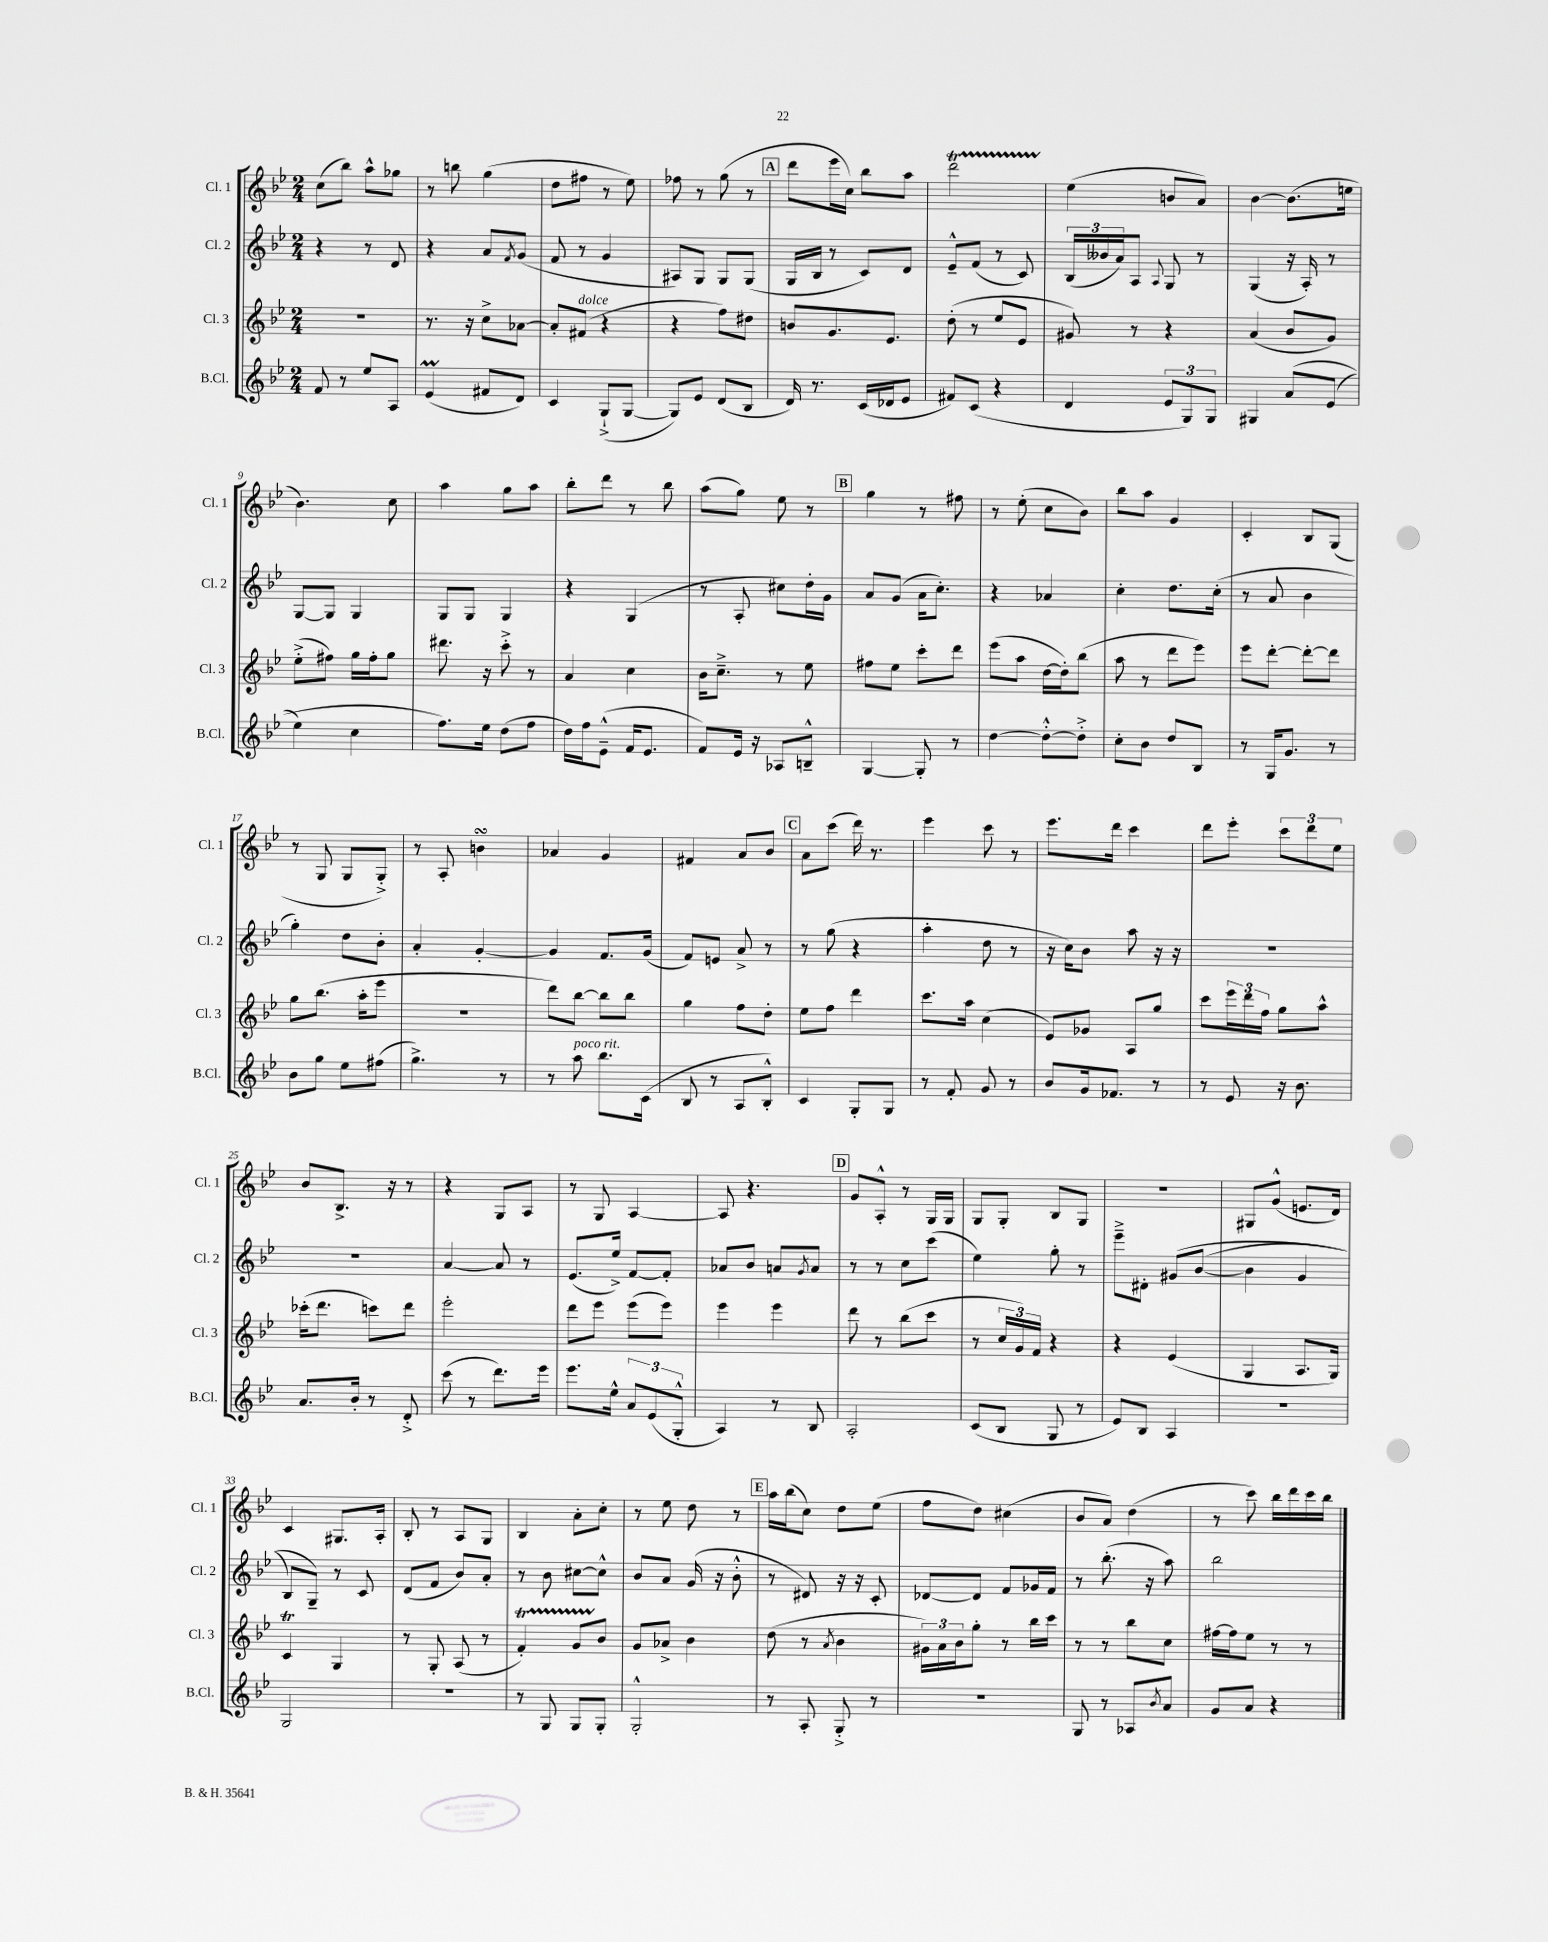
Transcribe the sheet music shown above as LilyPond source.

<<
\new StaffGroup <<
\new Staff = "s0" \with { instrumentName = "Cl. 1" shortInstrumentName = "Cl. 1" } {
    \clef treble \key bes \major \numericTimeSignature \time 2/4
    c''8( bes''8) a''8-^ ges''8 |
    r8 b''8 g''4( |
    d''8 fis''8 r8 ees''8) |
    fes''8 r8 g''8( r8 |
    \mark \markup { \box "A" } d'''8 ees'''16 c''16) bes''8 a''8 |
    d'''2\startTrillSpan |
    ees''4\stopTrillSpan( b'8 a'8) |
    bes'4~ bes'8.( e''16 |
    bes'4.) c''8 |
    a''4 g''8 a''8 |
    bes''8-. d'''8 r8 bes''8 |
    a''8( g''8) ees''8 r8 |
    \mark \markup { \box "B" } g''4 r8 fis''8 |
    r8 ees''8-.( c''8 bes'8) |
    bes''8 a''8 g'4 |
    c'4-. bes8 g8( |
    r8 g8 g8 g8-.->) |
    r8 a8-. b'4\turn |
    aes'4 g'4 |
    fis'4 a'8 bes'8 |
    \mark \markup { \box "C" } a'8 c'''8( d'''16) r8. |
    ees'''4 c'''8 r8 |
    ees'''8. d'''16 c'''4 |
    d'''8 ees'''8-. \tuplet 3/2 { c'''8 d'''8 ees''8 } |
    bes'8 bes8.-> r16 r8 |
    r4 g8 a8 |
    r8 g8 a4~ |
    a8 r4. |
    \mark \markup { \box "D" } g'8 a8-.-^ r8 g16 g16 |
    g8 g8-. bes8 g8 |
    R2 |
    gis8 g'8-^( e'8. d'16) |
    c'4 gis8. a16-. |
    bes8-. r8 a8 g8 |
    bes4 a'8-. c''8-. |
    r8 ees''8 d''8 r8 |
    \mark \markup { \box "E" } a''16 bes''16( c''8) d''8 ees''8( |
    f''8 d''8) cis''4( |
    bes'8 a'8) d''4( |
    r8 c'''8) bes''16 d'''16 c'''16 bes''16 \bar "|." |
}
\new Staff = "s1" \with { instrumentName = "Cl. 2" shortInstrumentName = "Cl. 2" } {
    \clef treble \key bes \major \numericTimeSignature \time 2/4
    r4 r8 d'8 |
    r4 a'8 \acciaccatura { f'8 } g'8( |
    f'8 r8 g'4 |
    ais8) g8 g8 g8( |
    \mark \markup { \box "A" } g16 bes16 r8 c'8) d'8 |
    ees'8---^ f'8( r8 c'8) |
    \tuplet 3/2 { bes16( beses'16 a'16) } a8 \appoggiatura { a8 } g8 r8 |
    g4( r16 a16-.) r8 |
    g8~ g8 g4 |
    g8 g8 g4 |
    r4 g4( |
    r8 a8-. cis''8) d''16-. g'16 |
    \mark \markup { \box "B" } a'8 g'8( a'16 c''8.-.) |
    r4 aes'4 |
    c''4-. d''8. c''16-.( |
    r8 a'8 bes'4 |
    g''4-.) d''8 bes'8-. |
    a'4-. g'4~-. |
    g'4 f'8. g'16( |
    f'8) e'8 a'8-> r8 |
    \mark \markup { \box "C" } r8 g''8( r4 |
    a''4-. d''8 r8 |
    r16 c''16) bes'8 a''8 r16 r16 |
    R2 |
    R2 |
    a'4~ a'8 r8 |
    ees'8.( ees''16->) f'8~ f'8-. |
    aes'8 bes'8 a'8 \acciaccatura { g'8 } a'8 |
    \mark \markup { \box "D" } r8 r8 c''8 c'''8( |
    ees''4) g''8-. r8 |
    ees'''8---> dis'8-. gis'8\( bes'8~( |
    bes'4 g'4 |
    bes8) g8--\) r8 c'8 |
    d'8( f'8 bes'8) a'8-. |
    r8 bes'8 cis''8~ cis''8-^ |
    bes'8 a'8 g'16( r16 bes'8-.-^ |
    \mark \markup { \box "E" } r8 dis'8) r16 r16 c'8-. |
    des'8~ des'8 f'8 ges'16 f'16 |
    r8 bes''8.-.( r16 a''8) |
    bes''2 \bar "|." |
}
\new Staff = "s2" \with { instrumentName = "Cl. 3" shortInstrumentName = "Cl. 3" } {
    \clef treble \key bes \major \numericTimeSignature \time 2/4
    R2 |
    r8. r16 c''8-> aes'8~ |
    aes'8-. fis'8^\markup { \italic "dolce" }( r4 |
    r4 f''8) dis''8 |
    \mark \markup { \box "A" } b'8 g'8. ees'8. |
    d''8-.( r8 ees''8 ees'8 |
    gis'8) r8 r4 |
    a'4( bes'8 g'8) |
    ees''8-.->( fis''8) g''16 fis''16-. g''8 |
    dis'''8. r16 c'''8-.-> r8 |
    a'4 c''4 |
    bes'16 c''8.---> r8 ees''8 |
    \mark \markup { \box "B" } fis''8 ees''8 c'''8-. d'''8 |
    ees'''8( a''8 d''16~ d''16-.) bes''8( |
    a''8 r8 d'''8 ees'''8) |
    ees'''8 d'''8~-. d'''8~-. d'''8 |
    g''8 bes''8.( a''16-. ees'''8 |
    R2 |
    d'''8) bes''8~ bes''8 bes''8 |
    g''4 f''8 d''8-. |
    \mark \markup { \box "C" } ees''8 f''8 d'''4 |
    c'''8. a''16 c''4( |
    ees'8) ges'8 a8 g''8 |
    c'''8 \tuplet 3/2 { ees'''16 d'''16 f''16 } g''8 a''8-^ |
    ces'''16-.( d'''8. c'''8) d'''8 |
    ees'''2-. |
    d'''8 ees'''8 ees'''8( ees'''8) |
    ees'''4 ees'''4 |
    \mark \markup { \box "D" } d'''8 r8 bes''8( c'''8 |
    r8 \tuplet 3/2 { c''16 g'16) f'16 } r4 |
    r4 ees'4( |
    g4 a8. g16) |
    c'4\trill g4 |
    r8 g8-. a8( r8 |
    f'4-.\startTrillSpan) g'8 bes'8\stopTrillSpan |
    g'8 aes'8-> bes'4 |
    \mark \markup { \box "E" } d''8( r8 \acciaccatura { a'8 } bes'4 |
    \tuplet 3/2 { gis'16) a'16 bes'16 } g''8-. r8 bes''16 c'''16 |
    r8 r8 bes''8 c''8 |
    fis''16~ fis''16 ees''8 r8 r8 \bar "|." |
}
\new Staff = "s3" \with { instrumentName = "B.Cl." shortInstrumentName = "B.Cl." } {
    \clef treble \key bes \major \numericTimeSignature \time 2/4
    f'8 r8 ees''8 a8 |
    ees'4\prall( fis'8 d'8) |
    c'4 g8-!->( g8~ |
    g8) ees'8 d'8( bes8 |
    \mark \markup { \box "A" } d'16) r8. c'16( des'16 ees'8 |
    fis'8) c'8( r4 |
    d'4 \tuplet 3/2 { ees'8 g8) g8 } |
    gis4 a'8\( ees'8( |
    ees''4) c''4 |
    f''8.\) ees''16 d''8( f''8 |
    d''16) f''16 ees'8---^( f'16 ees'8. |
    f'8) ees'16 r16 aes8 b8---^ |
    \mark \markup { \box "B" } g4~ g8-. r8 |
    d''4~ d''8~-.-^ d''8-.-> |
    c''8-. bes'8 d''8 bes8 |
    r8 g16 g'8. r8 |
    bes'8 g''8 ees''8 fis''8( |
    g''4.->) r8 |
    r8 a''8^\markup { \italic "poco rit." } bes''8. c'16( |
    bes8 r8 a8 bes8-.-^) |
    \mark \markup { \box "C" } c'4 g8-. g8 |
    r8 f'8-. g'8 r8 |
    bes'8 g'16 fes'8. r8 |
    r8 ees'8 r16 bes'8. |
    a'8. bes'16-. r8 d'8-.-> |
    c'''8( r8 d'''8.) ees'''16 |
    ees'''8. ees''16-^ \tuplet 3/2 { a'8 ees'8( g8-.-^ } |
    a4) r8 bes8 |
    \mark \markup { \box "D" } a2-. |
    c'8( bes8 g8 r8 |
    ees'8) bes8 a4 |
    r2 |
    g2 |
    R2 |
    r8 g8 g8 g8-. |
    g2-.-^ |
    \mark \markup { \box "E" } r8 a8-. g8-.-> r8 |
    R2 |
    g8 r8 aes8 \acciaccatura { bes'8 } a'8 |
    g'8 a'8 r4 \bar "|." |
}
>>
>>
